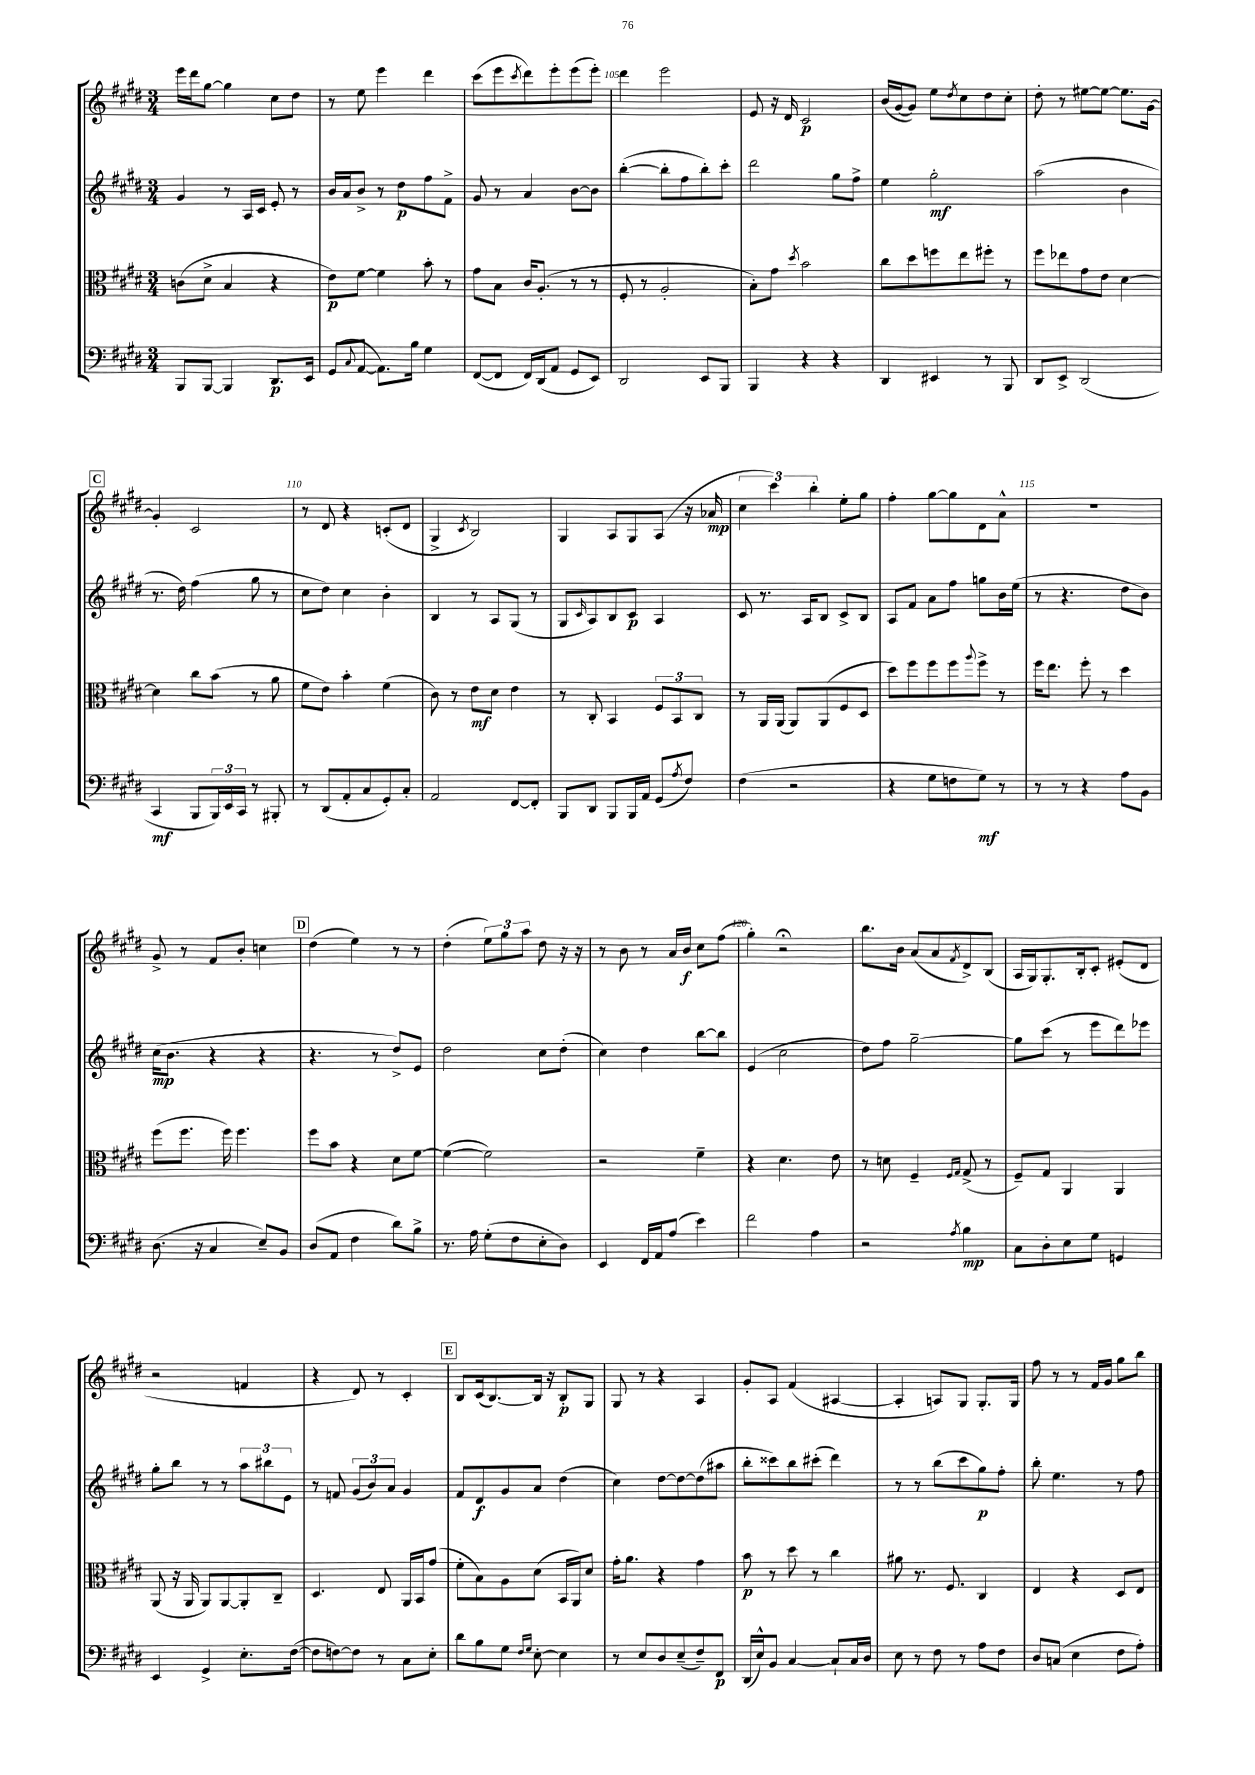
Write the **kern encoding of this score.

**kern	**kern	**kern	**kern
*staff4	*staff3	*staff2	*staff1
*clefF4	*clefC3	*clefG2	*clefG2
*k[f#c#g#d#]	*k[f#c#g#d#]	*k[f#c#g#d#]	*k[f#c#g#d#]
*M3/4	*M3/4	*M3/4	*M3/4
8BBB	(8c	4g#	16eee
.	.	.	16ddd#
[8BBB	8d#^	.	[8gg#
4BBB]	4B	8r	4gg#]
.	.	16A	.
.	.	16c#	.
8.DD#	4r	8e'	8cc#
.	.	8r	8dd#
16EE	.	.	.
=	=	=	=
(8GG#	8e)	16b	8r
.	.	16a	.
8qqC#	.	.	.
[8AA	[8f#	8b^	8ee
8.AA])	4f#]	8r	4eee
.	.	8dd#	.
16B	.	.	.
4G#	8b'	8ff#	4ddd#
.	8r	8f#^	.
=	=	=	=
([8FF#	8g#	8g#	(8ccc#
8FF#]	8B	8r	8eee
.	.	.	8qccc#
16FF#)	16c#	4a	8ddd#)
(16DD#	(8.A'	.	.
8AA	.	.	8eee'
8GG#	8r	[8b	(8eee
8EE)	8r	8b]	8eee')
=	=	=	=
2DD#	8F#'	([4bb'	4ddd#
.	8r	.	.
.	2A'	8bb']	2eee
.	.	8ff#	.
8EE	.	8bb')	.
8BBB	.	8ccc#'	.
=	=	=	=
4BBB	8B')	2ddd#	8e
.	8g#	.	16r
.	.	.	16d#
.	8qdd#	.	.
4r	2b	.	2c#
4r	.	8gg#	.
.	.	8ff#^	.
=	=	=	=
4DD#	8cc#	4ee	(16b
.	.	.	[16g#
.	8dd#	.	8g#])
4EE#	8ff	2gg#'	8ee
.	.	.	8qdd#
.	8ee	.	8cc#
8r	8ff#'	.	8dd#
8BBB	8r	.	8cc#'
=	=	=	=
8DD#	8ff#	(2aa	8dd#'
8EE^	8ee-	.	8r
(2DD#	8g#	.	[8ee#
.	8e	.	8ee#_
.	[4d#	4b	8.ee#]
.	.	.	[16g#
=	=	=	=
4CC#	4d#]	8.r	4g#']
.	.	16dd#)	.
8BBB	8cc#	(4ff#	2c#
24BBB)	(8b	.	.
24EE	.	.	.
24CC#	.	.	.
8r	8r	8gg#	.
8BBB#'	8a	8r	.
=	=	=	=
8r	8f#	8cc#	8r
(8DD#	8e)	8dd#)	8d#
8AA'	4b'	4cc#	4r
8C#	.	.	.
8GG#')	(4f#	4b'	(8c'
8C#'	.	.	8d#
=	=	=	=
2AA	8c#)	4B	4G#^
.	8r	.	.
.	.	.	8qc#
.	8e	8r	2B)
.	8d#	8A	.
[8FF#	4e	(8G#	.
8FF#']	.	8r	.
=	=	=	=
8BBB	8r	8G#	4G#
.	.	16qqc#	.
8DD#	8C#'	8A)	.
8BBB	4BB	8B	8A
16BBB	.	8c#	8G#
16AA	.	.	.
(8GG#	12F#	4A	(8A
.	12BB	.	.
8qA	.	.	.
8F#)	.	.	16r
.	12C#	.	.
.	.	.	16a-
=	=	=	=
(4F#	8r	8c#	6cc#
.	16AA	8.r	.
.	.	.	6ccc#)
.	(16AA	.	.
2r	8AA)	.	.
.	.	16A	.
.	.	.	6bb'
.	(8AA	8B	.
.	8F#	8c#^	8ee'
.	8D#	8B	8gg#
=	=	=	=
4r	8dd#)	8A	4ff#'
.	8ff#	8f#	.
8G#	8ff#	8a	[8gg#
8F	8ff#	8ff#	8gg#]
.	8qqaa	.	.
8G#)	8ff#^	8gg	8d#
8r	8r	16b	8a^^
.	.	(16ee	.
=	=	=	=
8r	16ff#	8r	2.r
.	8.ee	.	.
8r	.	4.r	.
4r	8ff#'	.	.
.	8r	.	.
8A	4dd#	8dd#	.
8BB	.	8b)	.
=	=	=	=
(8.D#	(8ff#	(16cc#	8g#^
.	.	8.b	.
.	8.ff#	.	8r
16r	.	.	.
4C#	.	4r	8f#
.	16ff#)	.	.
.	4.ff#	.	8b'
8E~)	.	4r	4cc
8BB	.	.	.
=	=	=	=
(8D#	8ff#	4.r	(4dd#
8AA	8b	.	.
4F#	4r	.	4ee)
.	.	8r	.
8d#)	8d#	8dd#^)	8r
8B^	[8f#	8e	8r
=	=	=	=
8.r	(4f#_	2dd#	(4dd#'
16A	.	.	.
(8G#'	2f#])	.	12ee)
.	.	.	12gg#
8F#	.	.	.
.	.	.	12aa
8E'	.	8cc#	8dd#
8D#)	.	(8dd#'	16r
.	.	.	16r
=	=	=	=
4EE	2r	4cc#)	8r
.	.	.	8b
16FF#	.	4dd#	8r
16AA	.	.	.
(8A	.	.	16a
.	.	.	16b
4e)	4f#~	[8bb	8cc#
.	.	8bb]	(8ff#
=	=	=	=
2f#	4r	(4e	4gg#')
.	4.d#	2cc#	2r;
4A	.	.	.
.	8e	.	.
=	=	=	=
2r	8r	8dd#)	8.bb
.	8d	8ff#	.
.	.	.	16b
.	4F#~	[2gg#~	(8a
.	.	.	8a
.	16qqF#	.	.
8qA	16qqG#	.	8qf#
4B	(8G#^	.	8d#^)
.	8r	.	(8B
=	=	=	=
8C#	8F#~)	8gg#]	16A
.	.	.	16G#)
8D#'	8G#	(8ccc#	8.G#'
8E	4AA	8r	.
.	.	.	16B'
8G#	.	8eee	8c#'
4GG	4AA	8ddd#)	(8e#'
.	.	8eee-	8d#
=	=	=	=
4EE	(8AA	8gg#'	2r
.	16r	8bb	.
.	16AA	.	.
4GG#^	8AA)	8r	.
.	[8AA	8r	.
8.E'	8AA']	12aa	4f
.	.	12bb#	.
.	8C#~	.	.
.	.	12e	.
([16F#	.	.	.
=	=	=	=
8F#]	4.D#	8r	4r
[8F)	.	8f	.
8F]	.	(12g#	8d#)
.	.	12b)	.
8r	8E	.	8r
.	.	12a	.
8C#	16AA	4g#	4c#'
.	16BB	.	.
8E'	(8g#	.	.
=	=	=	=
8d#	8f#'	8f#	8B
8B	8B)	8d#	(16c#
.	.	.	[8.B)
8G#	8A	8g#	.
16qqF#	.	.	.
16qqG#	.	.	.
[8E'	(8d#	8a	16B]
.	.	.	16r
4E]	16BB	(4dd#	8B'
.	16AA)	.	.
.	8d#	.	8G#
=	=	=	=
8r	16g#'	4cc#)	8G#
.	8.a	.	.
8E	.	.	8r
8D#	4r	[8dd#	4r
(8E~	.	8dd#_	.
8F#~)	4g#	(8dd#]	4A
8FF#	.	8aa#	.
=	=	=	=
(16DD#	8b	8bb'	8g#'
16E^^)	.	.	.
8BB	8r	8ccc##)	8A
[4C#	8dd#	8bb	(4f#
.	8r	(8ccc#'	.
8C#`]	4cc#	4ddd#)	[4A#
16C#	.	.	.
16D#	.	.	.
=	=	=	=
8E	8a#	8r	4A#']
8r	8.r	8r	.
8F#	.	(8bb	8A)
.	8.F#	.	.
8r	.	8ccc#	8G#
8A	4C#	8gg#)	8.G#'
8F#	.	8ff#'	.
.	.	.	16G#
=	=	=	=
8D#	4E	8bb'	8ff#
(8C	.	4.ee	8r
4E	4r	.	8r
.	.	.	16f#
.	.	.	16g#
8F#	8D#	8r	8gg#
8A')	8E	8ff#	8bb
==	==	==	==
*-	*-	*-	*-
